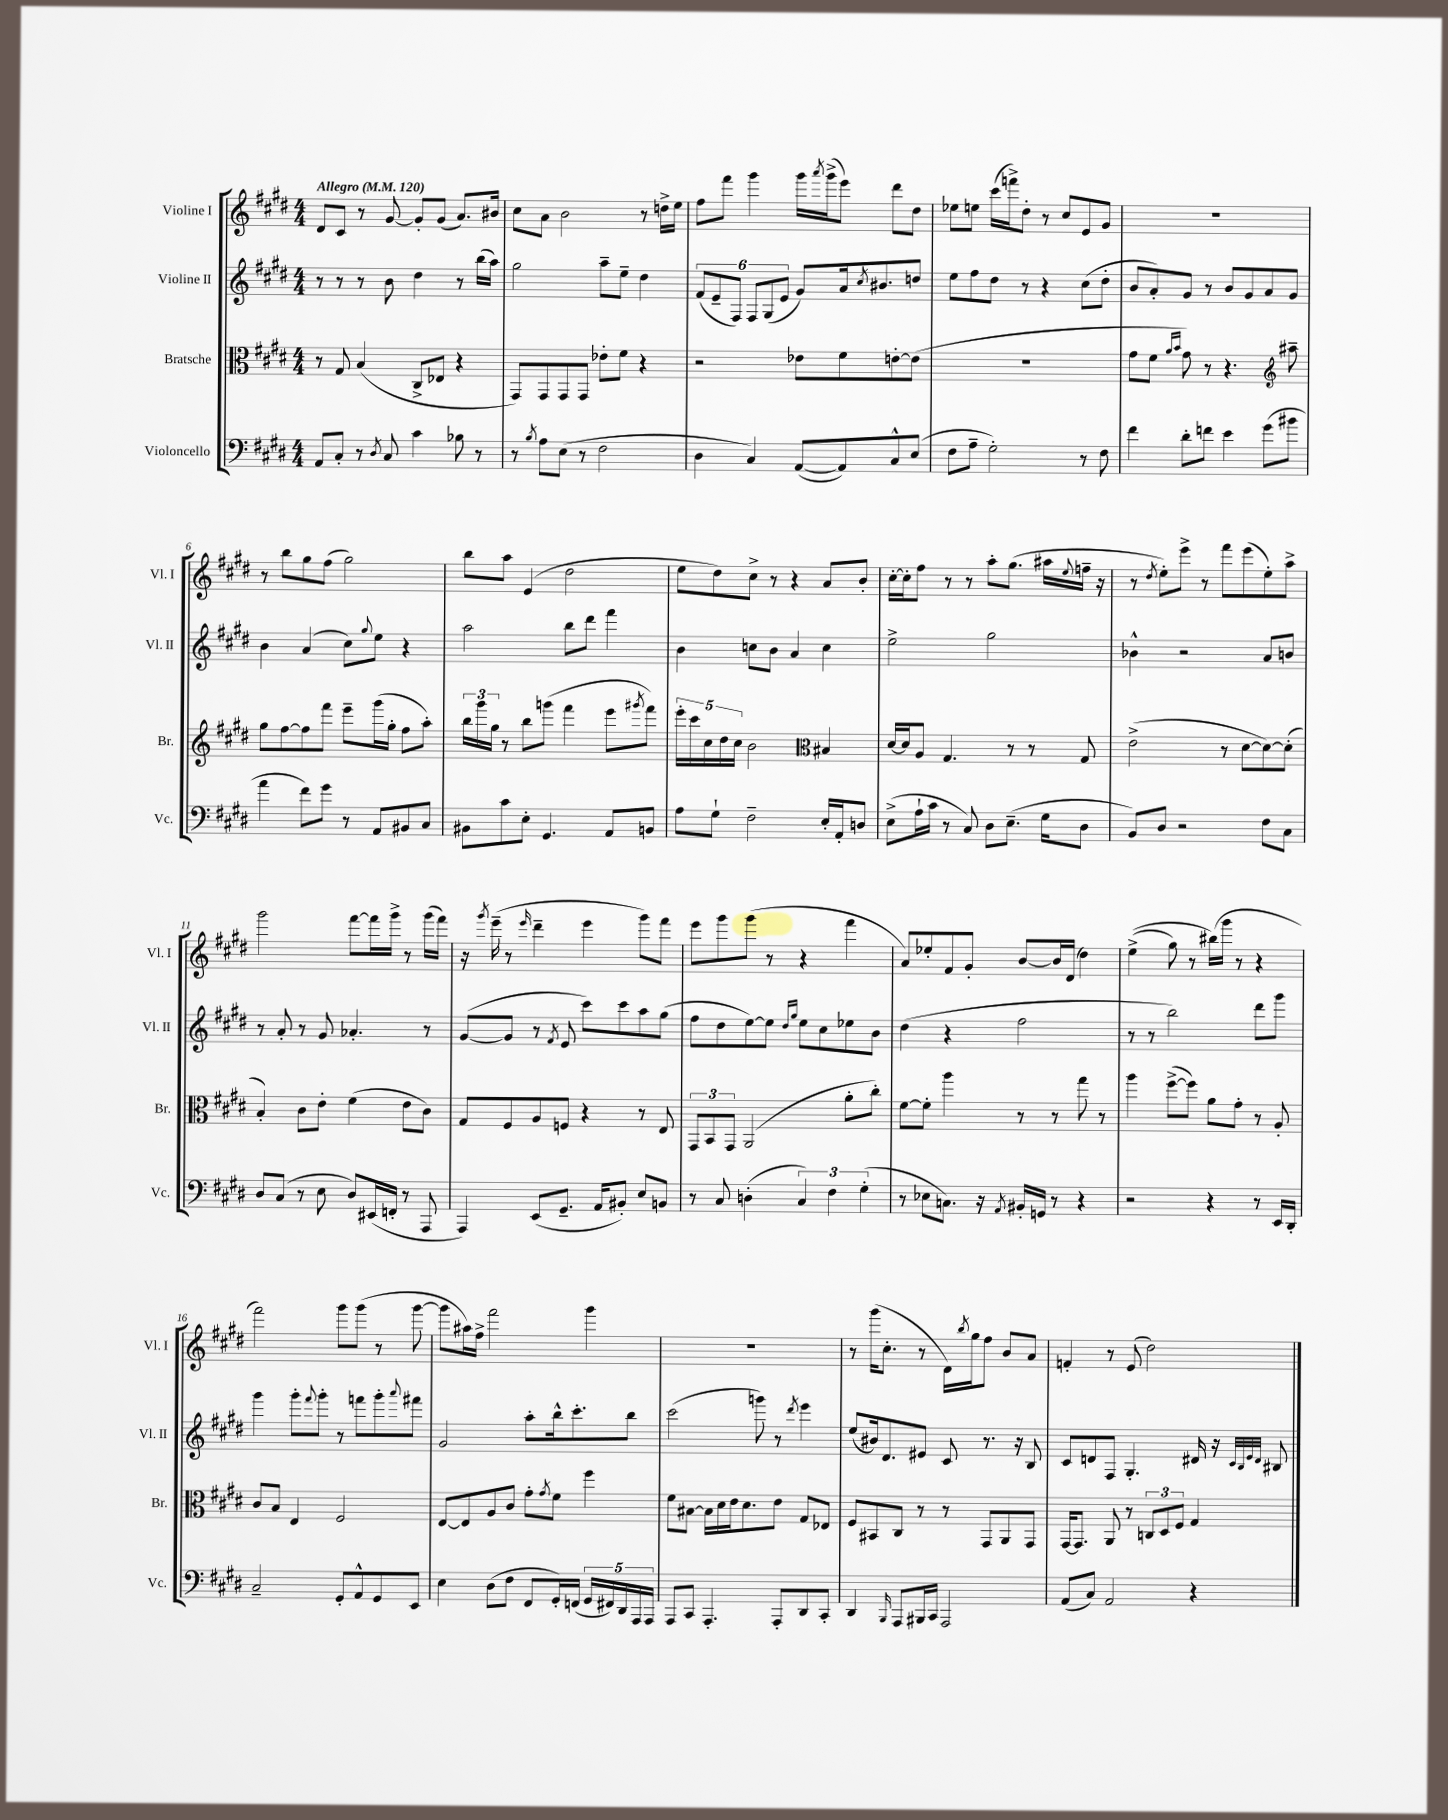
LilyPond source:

<<
\new StaffGroup <<
\new Staff = "s0" \with { instrumentName = "Violine I" shortInstrumentName = "Vl. I" } {
    \clef treble \key e \major \numericTimeSignature \time 4/4 \tempo "Allegro" 4 = 120
    dis'8 cis'8 r8 gis'8~ gis'8-. gis'8( a'8.) bis'16 |
    cis''8 a'8 b'2 r8 d''16-> e''16 |
    fis''8 fis'''8 gis'''4 gis'''16 \acciaccatura { a'''8 } gis'''16->( e'''8) dis'''8 dis''8 |
    ees''8 e''8 cis'''16( f'''16->) dis''8-. r8 cis''8 e'8 gis'8 |
    R1 |
    r8 b''8 gis''8 fis''8( gis''2) |
    b''8 a''8 e'4( dis''2 |
    e''8 dis''8) cis''8-> r8 r4 a'8 b'8-. |
    cis''16~-. cis''16-. fis''8 r8 r8 a''8-. gis''8.( ais''16 \appoggiatura { e''8 } f''16-- r16 |
    r8 \acciaccatura { dis''8 } e''8-.) e'''8-> r8 fis'''8 e'''8( e''8-.) a''8-> |
    gis'''2 fis'''8~ fis'''16 gis'''16-> r8 gis'''16( fis'''16) |
    r16 \acciaccatura { gis'''8 } e'''16--( r8 \grace { e'''16 } dis'''4-- e'''4 gis'''8) fis'''8 |
    e'''8 gis'''8 gis'''8( r8 r4 fis'''4 |
    a'8) ees''8-. fis'8 gis'8-. b'8~ b'16 dis'16( dis''4) |
    e''4->(\( gis''8) r8 bis''16(\) gis'''16 r8 r4 |
    fis'''2) gis'''8 gis'''8( r8 gis'''8~ |
    gis'''8 ais''16) fis''16-> fis'''2 gis'''4 |
    R1 |
    r8 gis'''16( cis''8.-. r8 dis'16) \acciaccatura { b''8 } gis''16 fis''8 b'8 a'8 |
    f'4-. r8 e'8( dis''2) \bar "|." |
}
\new Staff = "s1" \with { instrumentName = "Violine II" shortInstrumentName = "Vl. II" } {
    \clef treble \key e \major \numericTimeSignature \time 4/4
    r8 r8 r8 b'8 dis''4 r8 b''16( a''16) |
    gis''2 a''8-- e''8-- dis''4 |
    \tuplet 6/4 { fis'8( e'8-- fis8) fis8 gis8( e'8 } gis'8) a'16 \acciaccatura { cis''8 } bis'8. d''8 |
    e''8 fis''8 dis''8 r8 r4 cis''8( dis''8-. |
    b'8 a'8-.) gis'8 r8 b'8 gis'8 a'8 gis'8 |
    b'4 a'4( cis''8) \appoggiatura { gis''8 } e''8 r4 |
    a''2 b''8 dis'''8 fis'''4 |
    b'4 c''8 b'8 a'4 c''4 |
    e''2-> gis''2 |
    bes'4-^ r2 a'8 b'8 |
    r8 a'8-. r8 gis'8 aes'4.-. r8 |
    gis'8~( gis'8 r8 \acciaccatura { fis'8 } e'8 cis'''8) cis'''8 a''8 gis''8( |
    fis''8 dis''8 e''8~) e''8 \grace { dis''16 gis''16 } e''8 cis''8 ees''8 b'8 |
    dis''4( r4 fis''2 |
    r8 r8 b''2) dis'''8 gis'''8 |
    gis'''4 gis'''8-. \appoggiatura { fis'''8 } gis'''8-. r8 f'''8 gis'''8-. \appoggiatura { a'''8 } fis'''8 |
    gis'2 a''8-. b''16-^ cis'''8.-. b''8 |
    cis'''2( g'''8) r8 \acciaccatura { dis'''8 } e'''4 |
    e''8( bis'16) dis'8. eis'8 cis'8 r8. r16 b8 |
    cis'8 d'8 fis8 gis4.-. dis'16 r16 \grace { cis'32 b32 e'32 dis'32 } bis8 \bar "|." |
}
\new Staff = "s2" \with { instrumentName = "Bratsche" shortInstrumentName = "Br." } {
    \clef alto \key e \major \numericTimeSignature \time 4/4
    r8 gis8 b4( cis8-> ees8 r4 |
    gis,8) gis,8 gis,8 gis,8 ees'8-. fis'8 r4 |
    r2 ees'8 fis'8 e'8~-. e'8( |
    R1 |
    gis'8 fis'8 \grace { a'16 b'16 } gis'8) r8 r4. \clef treble ais''8-- |
    gis''8 fis''8~ fis''8 fis'''8 e'''8-- gis'''16( gis''16-. fis''8 a''8-.) |
    \tuplet 3/2 { b''16 gis'''16 gis''16 } r8 b''8 g'''8( fis'''4 e'''8 \acciaccatura { gis'''8 } fis'''8) |
    \tuplet 5/4 { e'''16-. cis'''16 cis''16 dis''16 cis''16 } b'2 \clef alto bis4 |
    dis'16~ dis'16 a8 gis4. r8 r8 gis8 |
    e'2->( r8 dis'8~ dis'8~) dis'8-.( |
    b4-.) cis'8 e'8-. fis'4( e'8 cis'8) |
    gis8 fis8 a8 f8 r4 r8 e8 |
    \tuplet 3/2 { gis,8 b,8 gis,8 } a,2( a'8-. cis''8-.) |
    fis'8~ fis'8-. a''4 r8 r8 gis''8 r8 |
    a''4 fis''8~->( fis''8) a'8 gis'8-. r8 a8-. |
    cis'8 b8 e4 fis2 |
    e8~ e8 a8 cis'8 gis'8-. \acciaccatura { gis'8 } fis'8 fis''4 |
    fis'8 bis8~ bis16 dis'16 e'16 dis'8. e'8 gis8 ees8 |
    fis8 bis,8 cis8 r8 r8 gis,8 a,8 gis,8 |
    gis,16~ gis,8. a,8 r8 \tuplet 3/2 { c8 dis8 fis8 } gis4 \bar "|." |
}
\new Staff = "s3" \with { instrumentName = "Violoncello" shortInstrumentName = "Vc." } {
    \clef bass \key e \major \numericTimeSignature \time 4/4
    a,8 cis8-. r8 \acciaccatura { dis8 } cis8 cis'4 bes8 r8 |
    r8 \acciaccatura { b8 } a8 e8( r8 fis2 |
    dis4 cis4) a,8~( a,8) cis8-^ e8( |
    fis8 a8-- gis2-.) r8 fis8 |
    fis'4 dis'8-. f'8 e'4 gis'8( bis'8 |
    a'4 fis'8) gis'8 r8 a,8 bis,8 cis8 |
    bis,8 cis'8 e8-. gis,4. a,8 b,8 |
    a8 gis8-! fis2-- e16-. a,16-. d8 |
    e8->( a16-! cis'16 r8 cis8) dis8 e8.--( gis16 dis8 |
    b,8) dis8 r2 fis8 cis8 |
    dis8 cis8( r8 e8 dis8) eis,16( f,16-. r8 a,,8 |
    a,,4) e,8( gis,8.-- a,16 bis,8-.) e8 b,8 |
    r8 cis8 d4-.( \tuplet 3/2 { cis4) fis4 gis4-.( } |
    r8 ees8 c8.) r16 \acciaccatura { a,8 } bis,16-. g,16 r8 r4 |
    r2 r4 r8 e,16 dis,16-. |
    cis2-- gis,8-. a,8-^ gis,8 e,8 |
    e4 dis8( fis8 fis,8 gis,16-.) f,16( \tuplet 5/4 { gis,16 fis,16) dis,16 a,,16 a,,16 } |
    a,,8 cis,8 a,,4.-. a,,8-. dis,8 cis,8-. |
    dis,4 \grace { b,,16 } a,,8 bis,,16 cis,16 a,,2 |
    a,8( cis8) a,2 r4 \bar "|." |
}
>>
>>
